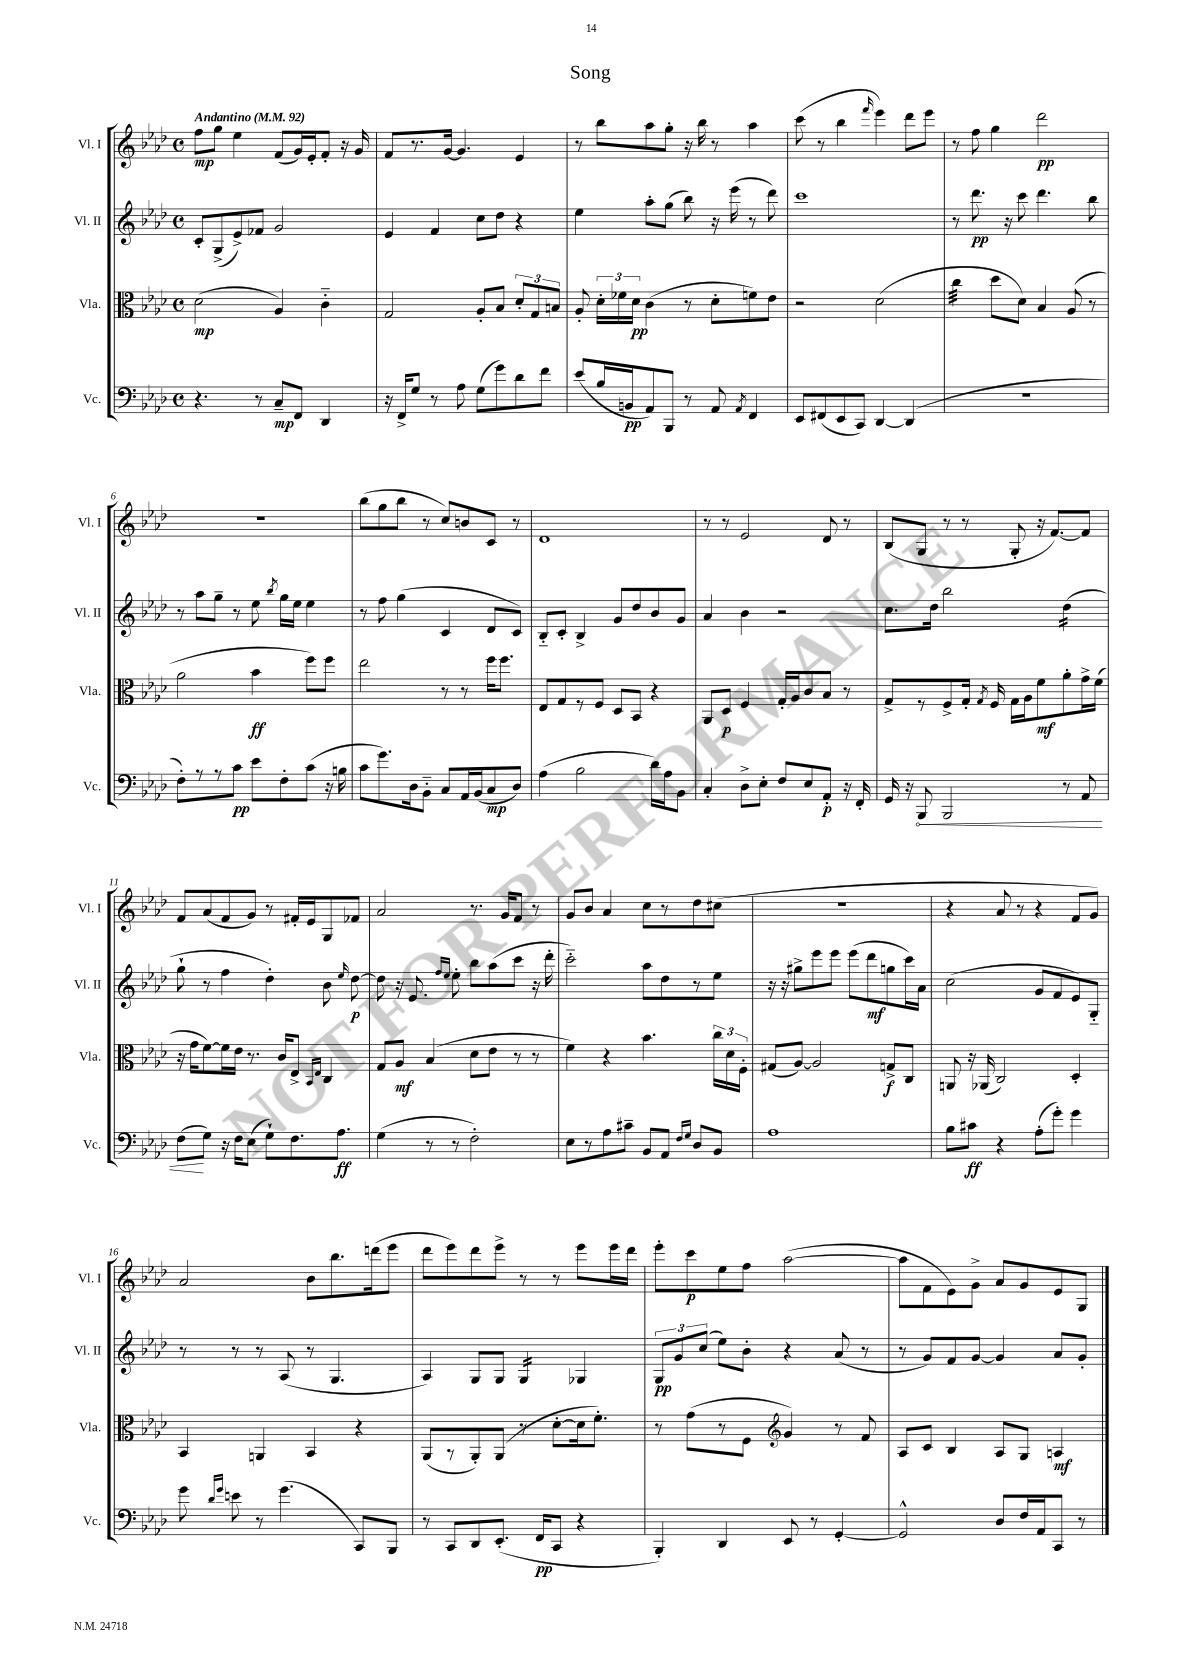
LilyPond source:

\header { title = "Song" }
<<
\new StaffGroup <<
\new Staff = "s0" \with { instrumentName = "Vl. I" shortInstrumentName = "Vl. I" } {
    \clef treble \key aes \major \defaultTimeSignature \time 4/4 \tempo "Andantino" 4 = 92
    \autoBeamOff f''8[\mp g''8] ees''4 f'8[( g'16) ees'16-. f'8]-. r16 g'16 |
    f'8[ r8. g'16]~ g'4. ees'4 |
    r8 bes''8[ aes''8 g''8]-. r16 bes''16 r8 aes''4 |
    c'''8( r8 bes''4 \grace { f'''16 } ees'''4) des'''8[ ees'''8] |
    r8 f''8 g''4 des'''2\pp |
    R1 |
    bes''8[( g''8 bes''8] r8 c''8[) b'8 c'8] r8 |
    des'1 |
    r8 r8 ees'2 des'8 r8 |
    bes8[( g8] r8 r8 g8-. r16 f'8.[~) f'8] |
    f'8[ aes'8( f'8 g'8]) r8 fis'16[-. ees'16 g8 fes'8] |
    aes'2 r8. g'16[ f'8] r8 |
    g'8[ bes'8] aes'4 c''8[ r8 des''8 cis''8]( |
    R1 |
    r4 aes'8 r8 r4 f'8[ g'8]) |
    aes'2 bes'8[ bes''8. d'''16( ees'''8] |
    des'''8[ ees'''8) des'''8 ees'''8]-> r8 r8 ees'''8[ ees'''16 des'''16] |
    ees'''8[-. c'''8\p ees''8 f''8] aes''2~( |
    aes''8[ f'8 ees'8) g'8]-> aes'8[ g'8 ees'8 g8] \bar "|." |
}
\new Staff = "s1" \with { instrumentName = "Vl. II" shortInstrumentName = "Vl. II" } {
    \clef treble \key aes \major \defaultTimeSignature \time 4/4
    \autoBeamOff c'8[-. g8->( ees'8->) fes'8] g'2 |
    ees'4 f'4 c''8[ des''8] r4 |
    ees''4 aes''8[-. g''8]( bes''8) r16 ees'''16( r8 des'''8) |
    c'''1 |
    r8 des'''8.\pp r16 c'''8 des'''4. bes''8 |
    r8 aes''8[ g''8]-- r8 ees''8 \acciaccatura { bes''8 } g''16[ ees''16] ees''4 |
    r8 f''8 g''4( c'4 des'8[ c'8]) |
    bes8[-_ c'8]-. bes4-> g'8[ des''8 bes'8 g'8] |
    aes'4 bes'4 r2 |
    c''8.[ des''16] bes''2 des''4:16( |
    g''8-! r8 f''4 des''4-.) bes'8 \grace { ees''16 } des''8~\p |
    des''8 r16 ees'8. \grace { f''16[ ees''16] } ees''8-. bes''8[ aes''8( c'''8] r16 des'''16-. |
    c'''2-_) aes''8[ des''8 r8 ees''8] |
    r16 r16 gis''8[-> ees'''8 ees'''8] ees'''8[( des'''8\mf g''8 c'''16) aes'16] |
    c''2( g'8[ f'8 ees'8) g8]-_ |
    r8 r8 r8 aes8( r8 g4. |
    aes4) g8[ g8] g4:16 ges4 |
    \tuplet 3/2 { g8[\pp g'8 c''8]( } ees''8[) bes'8]-. r4 aes'8( r8 |
    r8 g'8[) f'8 g'8]~ g'4 aes'8[ g'8]-. \bar "|." |
}
\new Staff = "s2" \with { instrumentName = "Vla." shortInstrumentName = "Vla." } {
    \clef alto \key aes \major \defaultTimeSignature \time 4/4
    \autoBeamOff des'2\mp( aes4) c'4-_ |
    g2 aes8[-. bes8] \tuplet 3/2 { des'8[-. g8 b8] } |
    aes8-. \tuplet 3/2 { des'16[-. fes'16 des'16]\pp } c'4( r8 des'8[-. f'8) ees'8] |
    r2 des'2( |
    c''4:32 des''8[ des'8]) bes4 aes8( r8 |
    aes'2 bes'4\ff f''8[) f''8] |
    ees''2 r8 r8 f''16[ f''8.] |
    ees8[ g8 r8 f8] des8[ bes,8] r4 |
    aes,8[ des8]\p f4 g16[-. aes16 c'8 bes8] r8 |
    g8[-> r8 f8-> g16]-. \acciaccatura { g8 } f16 g16[ aes16 f'8\mf aes'8-. g'16-> f'16]( |
    r16 g'16[ f'8~) f'16 ees'16] r8. c'16[ ees8]-> \grace { bes,16[ ees16] } c4 |
    g8[ aes8]\mf bes4( des'8[ ees'8] r8 r8 |
    f'4) r4 bes'4. \tuplet 3/2 { c''16[ des'16 f16]-. } |
    gis8[( aes8]~) aes2 g8[->\f c8] |
    a,8 r16 aes,16( c2) des4-. |
    bes,4 a,4 bes,4 r4 |
    aes,8[( r8 aes,8-.) aes,8]( r8 des'8[~-. des'16 f'8.]-.) |
    r8 g'8[( r8 f8] \clef treble g'4) r8 f'8 |
    aes8[ c'8] bes4 aes8[ g8] a4\mf \bar "|." |
}
\new Staff = "s3" \with { instrumentName = "Vc." shortInstrumentName = "Vc." } {
    \clef bass \key aes \major \defaultTimeSignature \time 4/4
    \autoBeamOff r4. r8 c8[--\mp f,8] des,4 |
    r16 f,16[-> g8] r8 aes8 g8[( g'8) des'8 f'8] |
    ees'8[( bes16 b,16\pp aes,8) bes,,8] r8 aes,8 \acciaccatura { aes,8 } f,4 |
    ees,8[ fis,8( ees,8 c,8]) des,4~ des,4( |
    r1 |
    f8[-.) r8 r8 c'8]\pp ees'8[ f8-. c'8]( r16 b16 |
    c'8[ g'8.) des16 bes,8]-_ c8[ aes,16 bes,16( c8\mp des8]) |
    aes4( bes2 des'16[) aes16 bes,8] |
    c4-. des8[-> ees8]-. f8[ ees8 aes,8]-.\p r16 f,16-. |
    g,16 r16 \once \override Hairpin.circled-tip = ##t bes,,8\< bes,,2 r8 aes,8 |
    f8[\!( g8]) r16 f16[ ees8]( g8[-!) f8. aes8.]\ff |
    g4( r8 r8 f2-.) |
    ees8[ r8 aes8 cis'8]-- bes,8[ aes,8] \grace { f16[ g16] } des8[ bes,8] |
    aes1 |
    bes8[ cis'8]\ff r4 aes8[-.( g'8]-.) g'4 |
    g'8 \grace { des'16[ g'16] } e'8 r8 g'4.( c,8[) bes,,8] |
    r8 c,8[ des,8 ees,8.]-.( f,16[\pp c,8] r4 |
    bes,,4-.) des,4 ees,8 r8 g,4~-. |
    g,2-^ des8[ f16 aes,16 c,8] r8 \bar "|." |
}
>>
>>
